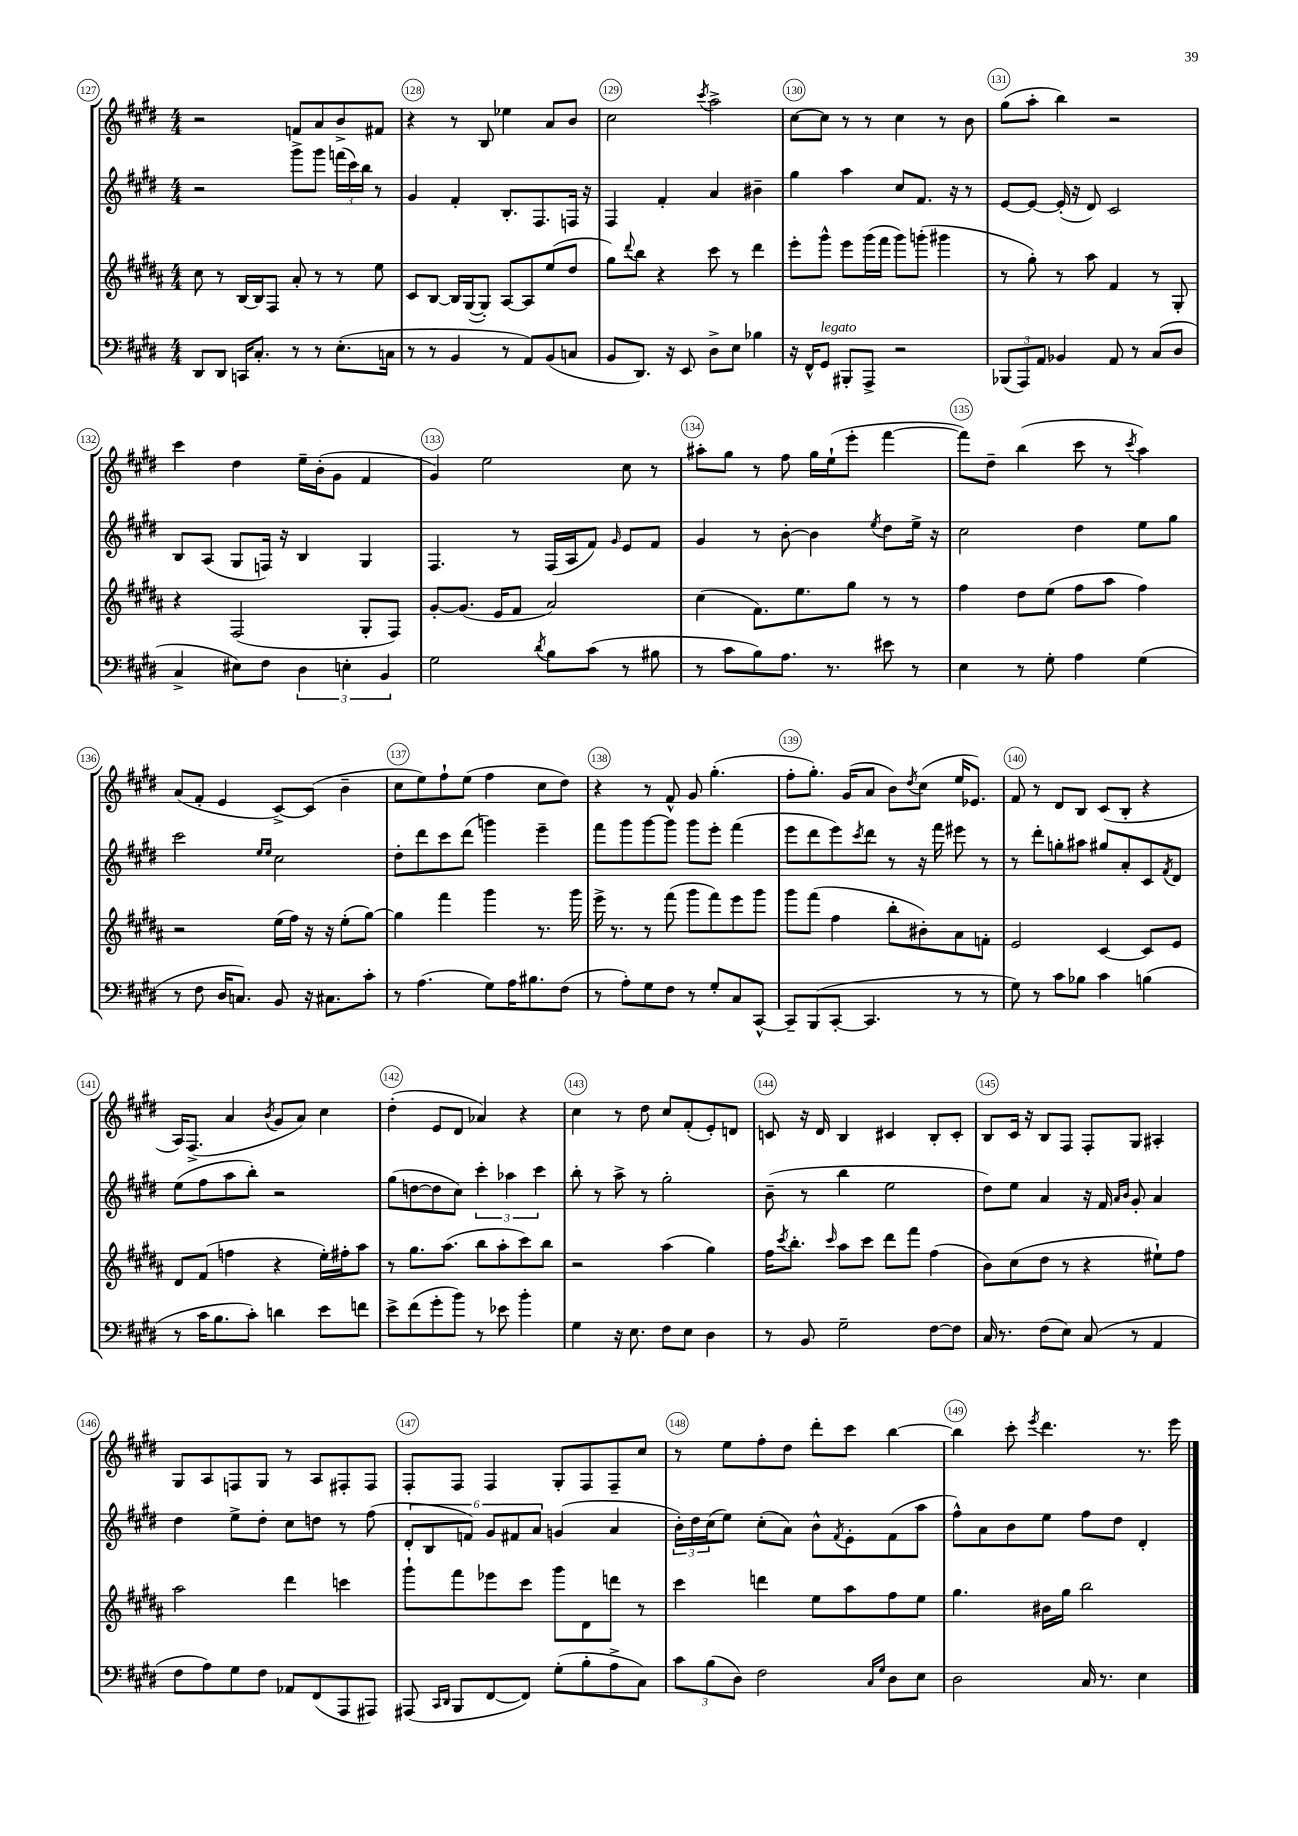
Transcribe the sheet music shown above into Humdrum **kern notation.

**kern	**kern	**kern	**kern
*staff4	*staff3	*staff2	*staff1
*clefF4	*clefG2	*clefG2	*clefG2
*k[f#c#g#d#]	*k[f#c#g#d#a#]	*k[f#c#g#d#]	*k[f#c#g#d#]
*M4/4	*M4/4	*M4/4	*M4/4
8DD#	8cc#	2r	2r
8DD#	8r	.	.
16CC	[16B	.	.
8.C#'	16B]	.	.
.	8F#	.	.
8r	8a#'	8ggg#^	8f
8r	8r	8ggg#	8a
(8.E'	8r	(24fff	8b^
.	.	24ccc#)	.
.	.	24bb	.
.	8ee	8r	8f#
16C	.	.	.
=	=	=	=
8r	8c#	4g#	4r
8r	[8B	.	.
4BB	16B]	4f#'	8r
.	([16G#	.	.
.	8G#'])	.	8B
8r	[8A#	8.B'	4ee-
8AA)	8A#]	.	.
.	.	8.F#	.
(8BB	(8ee	.	8a
8C	8dd#	16F	8b
.	.	16r	.
=	=	=	=
8BB	8gg#)	4F#	2cc#
.	8qqddd#	.	.
8.DD#)	8bb	.	.
.	4r	4f#'	.
16r	.	.	.
8EE	.	.	.
.	.	.	8qccc#
8D#^	8ccc#	4a	2aa^
8E	8r	.	.
4B-	4ddd#	4b#~	.
=	=	=	=
16r	8eee'	4gg#	[8cc#
16FF#^^	.	.	.
8GG#	8ggg#^^	.	8cc#]
8BBB#'	8eee	4aa	8r
8AAA^	(16ggg#	.	8r
.	16fff#	.	.
2r	8ggg#)	8cc#	4cc#
.	(8ggg'	8.f#	.
.	4ggg#	.	8r
.	.	16r	.
.	.	8r	8b
=	=	=	=
(12BBB-	8r	[8e	(8gg#
12AAA)	.	.	.
.	8gg#')	8e_	8aa'
12AA	.	.	.
4BB-	8r	(16e']	4bb)
.	.	16r	.
.	8aa#	8d#)	.
8AA	4f#	2c#	2r
8r	.	.	.
(8C#	8r	.	.
8D#	8G#'	.	.
=	=	=	=
4C#^	4r	8B	4ccc#
.	.	(8A	.
8E#)	(2F#	8G#	4dd#
8F#	.	16F)	.
.	.	16r	.
6D#	.	4B	16ee~
.	.	.	(16b'
.	.	.	8g#
6E'	.	.	.
.	8G#'	4G#	4f#
6BB	.	.	.
.	8F#)	.	.
=	=	=	=
2G#	[8g#'	4.F#	4g#)
.	(8.g#]	.	.
.	.	.	2ee
.	16e	.	.
.	8f#	8r	.
8qd#	.	.	.
8B	2a#)	(16F#	.
.	.	16A	.
(8c#	.	8f#)	.
.	.	16qqg#	.
8r	.	8e	8cc#
8B#	.	8f#	8r
=	=	=	=
8r	(4cc#	4g#	8aa#'
8c#	.	.	8gg#
8B)	8.f#)	8r	8r
8.A	.	[8b'	8ff#
.	8.ee	.	.
.	.	4b]	16gg#
8.r	.	.	(16ee`
.	8gg#	.	8eee'
.	.	8qee	.
8e#	8r	8dd#	[4fff#
8r	8r	16ee^	.
.	.	16r	.
=	=	=	=
4E	4ff#	2cc#	8fff#])
.	.	.	8dd#~
8r	8dd#	.	(4bb
8G#'	(8ee	.	.
4A	8ff#	4dd#	8ccc#
.	8aa#	.	8r
.	.	.	8qccc#
(4G#	4ff#)	8ee	4aa)
.	.	8gg#	.
=	=	=	=
8r	2r	2ccc#	(8a
8F#	.	.	8f#'
16D#	.	.	4e
8.C)	.	.	.
.	.	16qqee	.
.	.	16qqee	.
8BB	(16ee	2cc#	[8c#^)
.	16ff#)	.	.
16r	16r	.	(8c#]
8.C#	16r	.	.
.	(8ee'	.	4b~
8c#'	[8gg#)	.	.
=	=	=	=
8r	4gg#]	8dd#'	8cc#
(4.A	.	8ddd#	8ee)
.	4fff#	8ccc#	8ff#`
.	.	(8ddd#	(8ee
8G#)	4ggg#	4ggg)	4ff#
16A	.	.	.
8.B#	.	.	.
.	8.r	4eee~	8cc#
(8F#	.	.	8dd#)
.	16ggg#	.	.
=	=	=	=
8r	16eee^	8fff#	4r
.	8.r	.	.
8A')	.	8ggg#	.
8G#	8r	[8ggg#	8r
8F#	(8fff#	8ggg#]	8f#^^
8r	8ggg#	8ggg#	8g#
8G#'	8fff#)	8eee'	(4.gg#'
8C#	8eee	(4fff#	.
[8CC#^^	8ggg#	.	.
=	=	=	=
8CC#~]	8ggg#	8eee	8ff#'
(8BBB	(8fff#	8ddd#	8.gg#')
[8CC#'	4ff#	8eee)	.
.	.	.	(16g#
.	.	8qccc#	.
4.CC#]	.	8ddd#	8a
.	8bb'	8r	8b)
.	.	.	8qdd#
.	8b#')	16r	(8cc#
.	.	16fff#	.
8r	8a#	8eee#	16ee
.	.	.	8.e-)
8r	8f'	8r	.
=	=	=	=
8G#)	2e	8r	8f#
8r	.	8ddd#'	8r
8c#	.	8gg'	8d#
8B-	.	8aa#	8B
4c#	[4c#	8gg#	(8c#
.	.	8a'	8B'
(4B	8c#]	8c#	4r
.	.	8qf#	.
.	8e	8d#	.
=	=	=	=
8r	8d#	(8ee	16A)
.	.	.	(8.F#^
16c#	(8f#	8ff#	.
8.B	.	.	.
.	4ff	8aa	4a
8c#')	.	8bb')	.
.	.	.	8qb
4d	4r	2r	8g#
.	.	.	8a)
8e	16ee')	.	4cc#
.	16ff#'	.	.
8f	8aa#	.	.
=	=	=	=
8e^	8r	(8gg#	(4dd#'
(8f#	8.gg#	[8dd	.
8g#'	.	8dd]	8e
.	(8.aa#	.	.
8b)	.	8cc#)	8d#
8r	8bb	6ccc#'	4a-)
8e-	8aa#'	.	.
.	.	6aa-	.
4b'	8ccc#)	.	4r
.	.	6ccc#	.
.	8bb	.	.
=	=	=	=
4G#	2r	8bb'	4cc#
.	.	8r	.
16r	.	8aa^	8r
8.E	.	.	.
.	.	8r	8dd#
8F#	(4aa#	2gg#'	8cc#
8E	.	.	(8f#'
4D#	4gg#)	.	8e')
.	.	.	8d
=	=	=	=
8r	16ff#	(8b~	8c
.	8qccc#	.	.
.	8.bb'	.	.
8BB	.	8r	16r
.	.	.	16d#
.	16qqccc#	.	.
2G#~	8aa#	4bb	4B
.	8ccc#	.	.
.	8ddd#	2ee	4c#
.	8fff#	.	.
[8F#	(4ff#	.	8B'
8F#]	.	.	8c#'
=	=	=	=
16C#	8b)	8dd#)	8B
8.r	.	.	.
.	(8cc#	8ee	16c#
.	.	.	16r
(8F#	8dd#	4a	8B
8E)	8r	.	8F#
(8C#	4r	16r	8F#'
.	.	16f#	.
.	.	16qqa	.
.	.	16qqb	.
8r	.	8g#'	8G#
4AA	8ee#`)	4a	4A#'
.	8ff#	.	.
=	=	=	=
8F#	2aa#	4dd#	8G#
8A)	.	.	8A
8G#	.	8ee^	8F
8F#	.	8dd#'	8G#
8AA-	4ddd#	8cc#	8r
(8FF#	.	8dd	8A
8AAA	4ccc	8r	8F#'
8AAA#)	.	(8ff#	8F#
=	=	=	=
(8AAA#	8ggg#`	12d#'	8F#'
.	.	12B	.
16qqCC#	.	.	.
16qqDD#	.	.	.
8BBB	8fff#	.	8F#
.	.	12f)	.
[8FF#	8eee-	12g#	4F#
.	.	12f#	.
8FF#])	8ccc#	.	.
.	.	12a	.
(8G#'	8ggg#	(4g	8G#'
8B'	8d#	.	8F#
8A^	8ddd	4a	8F#~
8C#)	8r	.	8cc#
=	=	=	=
12c#	4ccc#	24b')	8r
.	.	24dd#	.
(12B	.	(24cc#	.
.	.	8ee)	8ee
12D#)	.	.	.
2F#	4ddd	(8cc#'	8ff#'
.	.	8a)	8dd#
.	8ee	8b^^	8ddd#'
.	.	8qf#	.
.	8aa#	8e'	8ccc#
16qqC#	.	.	.
16qqG#	.	.	.
8D#	8ff#	(8f#	[4bb
8E	8ee	8aa	.
=	=	=	=
2D#	4.gg#	8ff#^^)	4bb]
.	.	8a	.
.	.	8b	8ccc#'
.	.	.	8qeee
.	16b#	8ee	4.ddd#
.	16gg#	.	.
16C#	2bb	8ff#	.
8.r	.	.	.
.	.	8dd#	.
4E	.	4d#'	8.r
.	.	.	16eee
==	==	==	==
*-	*-	*-	*-
